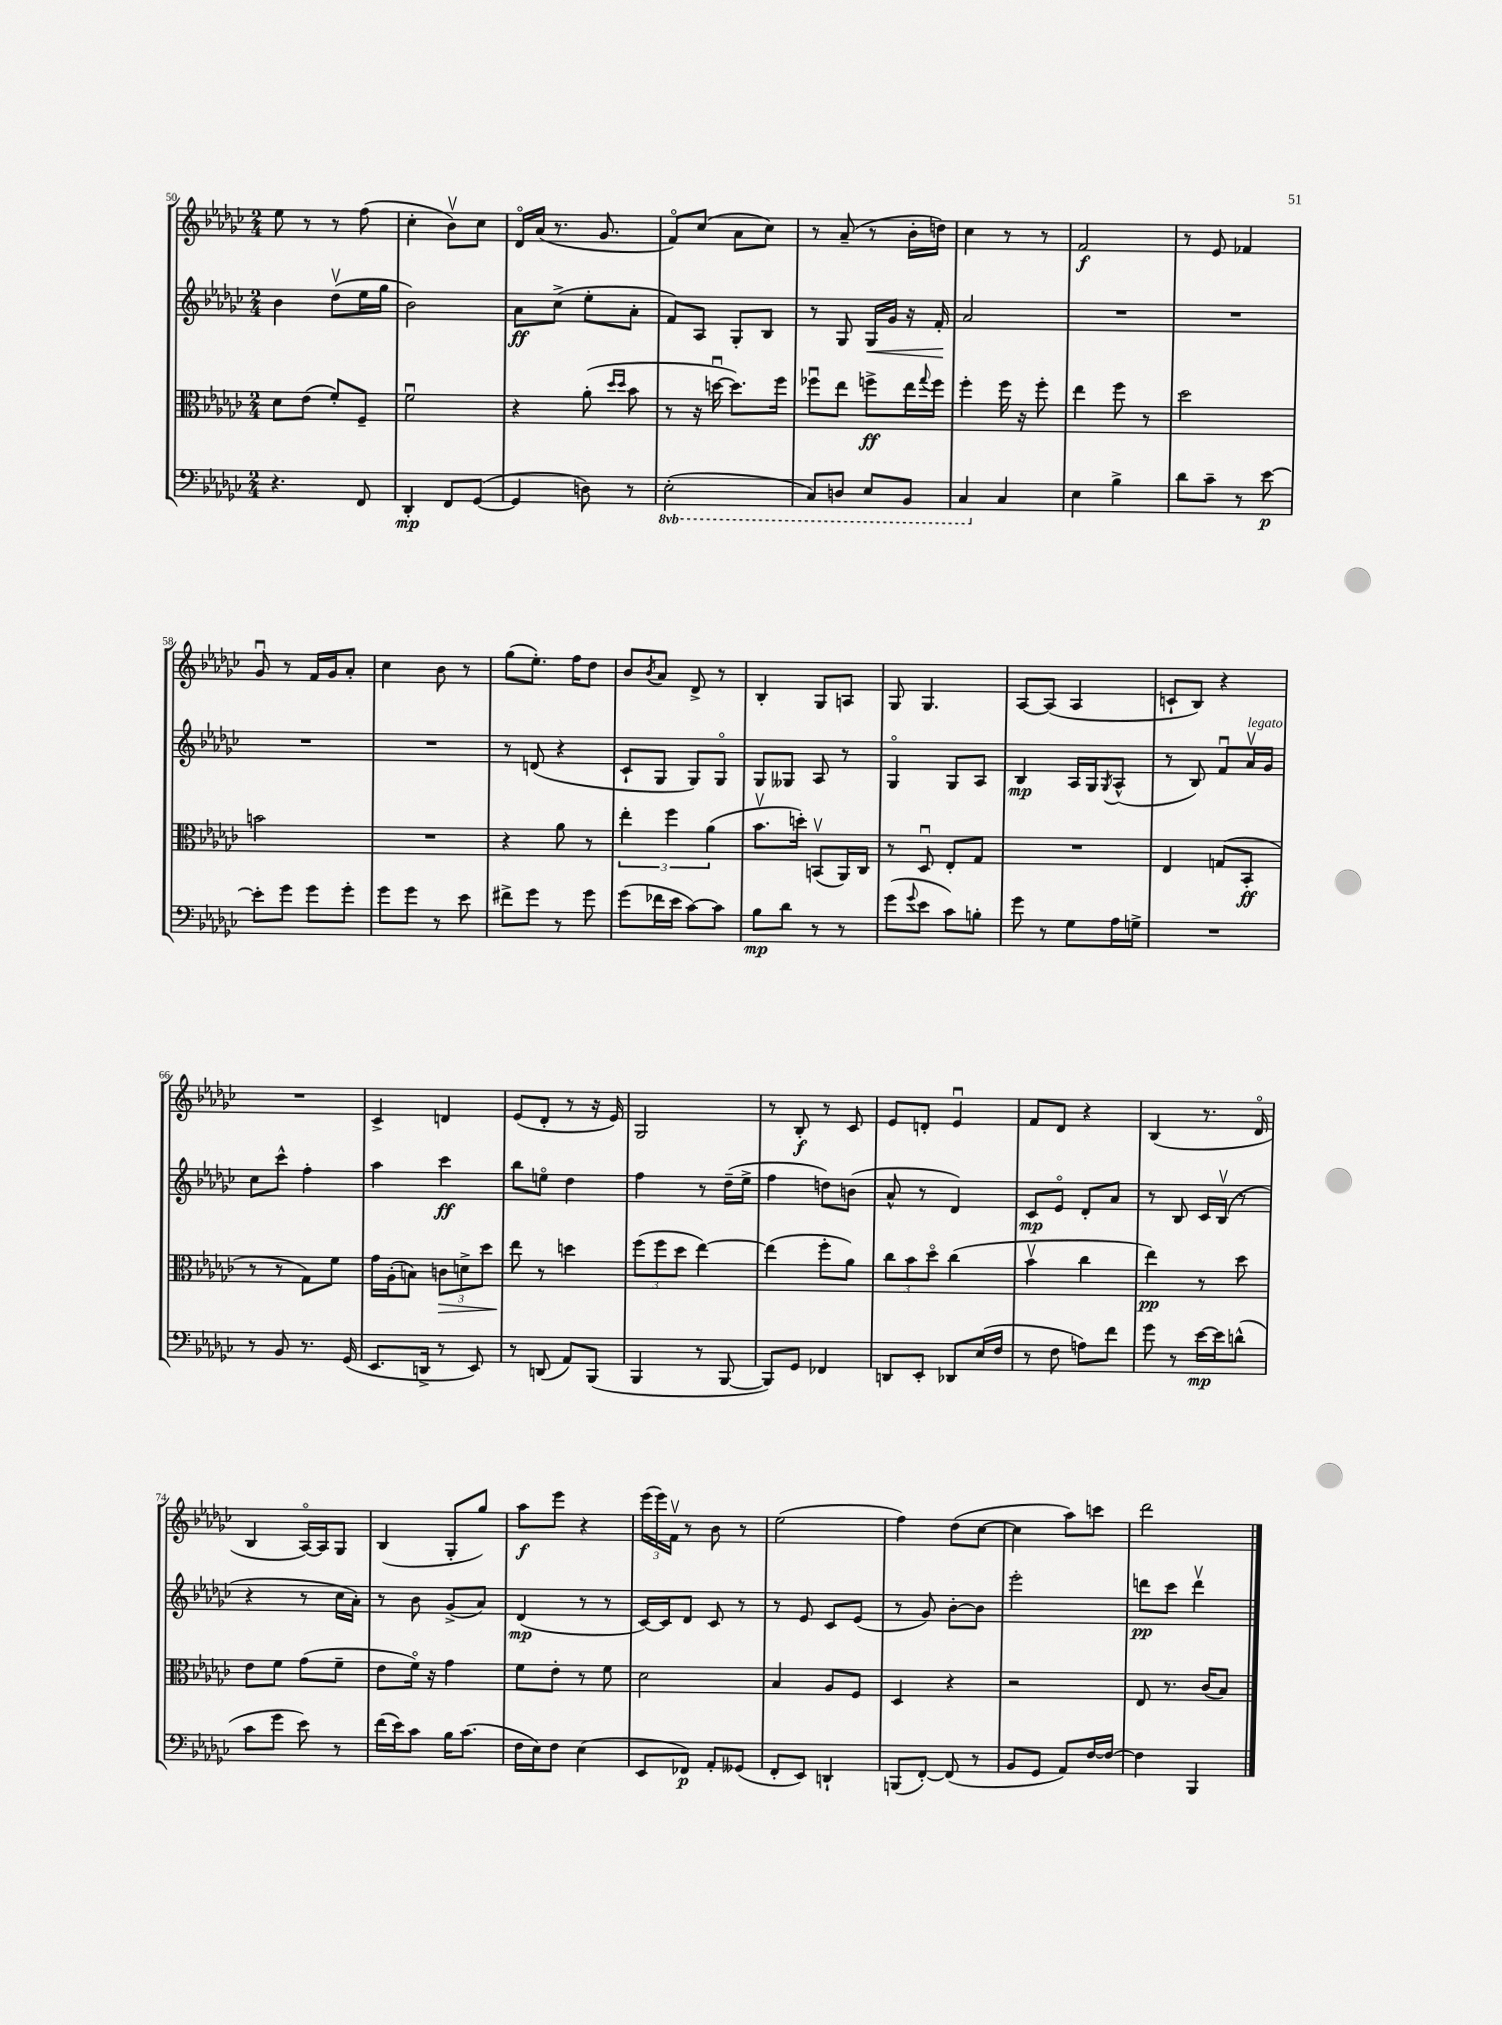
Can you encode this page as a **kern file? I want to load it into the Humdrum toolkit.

**kern	**kern	**kern	**kern
*staff4	*staff3	*staff2	*staff1
*clefF4	*clefC3	*clefG2	*clefG2
*k[b-e-a-d-g-c-]	*k[b-e-a-d-g-c-]	*k[b-e-a-d-g-c-]	*k[b-e-a-d-g-c-]
*M2/4	*M2/4	*M2/4	*M2/4
4.r	8d-	4b-	8ee-
.	(8e-	.	8r
.	8f')	(8dd-v	8r
8FF	8F~	16ee-	(8ff
.	.	16gg-	.
=	=	=	=
4DD-'	2fu	2b-)	4cc-'
8FF	.	.	8b-v)
([8GG-	.	.	8cc-
=	=	=	=
4GG-]	4r	8a-	16d-o
.	.	.	(16a-
.	.	(8cc-^	8.r
8D)	(8a-'	8ee-'	.
.	.	.	8.g-
.	16qqdd-	.	.
.	16qqdd-	.	.
8r	8b-	8a-'	.
=	=	=	=
(2EE-'	8r	8f)	8fo)
.	16r	8A-	(8cc-
.	[16ddu	.	.
.	8.dd])	8G-'	8a-
.	.	8B-	8cc-)
.	16ff	.	.
=	=	=	=
8CC-)	8ff-u	8r	8r
8DD	8ee-	8G-	(8a-~
8EE-	8ff^	16G-	8r
.	.	16g-	.
8BBB-	16ee-	16r	16b-'
.	8qqgg-	.	.
.	16ff	16f'	16dd)
=	=	=	=
4CC-	4ff'	2a-	4cc-
4C-	16ff	.	8r
.	16r	.	.
.	8ff'	.	8r
=	=	=	=
4E-	4ee-	2r	2f
4B-^	8ff	.	.
.	8r	.	.
=	=	=	=
8d-	2dd-	2r	8r
8c-~	.	.	8e-
8r	.	.	4f-
[8e-	.	.	.
=	=	=	=
8e-']	2b	2r	8g-u
8g-	.	.	8r
8g-	.	.	16f
.	.	.	16g-
8g-'	.	.	8a-'
=	=	=	=
8g-	2r	2r	4cc-
8g-	.	.	.
8r	.	.	8b-
8e-	.	.	8r
=	=	=	=
8f#^	4r	8r	(8gg-
8g-	.	(8d	8.ee-')
8r	8a-	4r	.
.	.	.	16ff
8g-	8r	.	8dd-
=	=	=	=
(8g-	6ee-'	8c-`	8b-
.	.	.	8qb-
16f-	.	8G-	8a-
.	6ff	.	.
16e-	.	.	.
[8c-)	.	8G-)	8d-^
.	(6a-	.	.
8c-]	.	8G-o	8r
=	=	=	=
8B-	8.b-v	8G-	4B-'
8d-	.	8G--	.
.	16dd')	.	.
8r	(8BBv	8A-	8G-
8r	16AA-)	8r	8A
.	16C-	.	.
=	=	=	=
(8g-	8r	4G-o	8G-
8qqg-	.	.	.
8e-	8D-u	.	4.G-
8c-)	8E-'	8G-	.
8B'	8G-	8A-	.
=	=	=	=
8g-	2r	4B-	[8A-
8r	.	.	(8A-]
8G-	.	16A-	4A-
.	.	16G-	.
.	.	8qG-	.
16A-	.	(8A-^^	.
16G^	.	.	.
=	=	=	=
2r	4E-	8r	8c`
.	.	8B-)	8B-)
.	(8G	8fu	4r
.	8BB-'	16a-v	.
.	.	16g-	.
=	=	=	=
8r	8r	8cc-	2r
8BB-	8r	8ccc-^^	.
8.r	8G-)	4ff'	.
.	8f	.	.
(16GG-	.	.	.
=	=	=	=
8.EE-	16g-	4aa-	4c-^
.	(16A-'	.	.
.	8B)	.	.
16DD^	.	.	.
8r	12c	4ccc-	4d
.	12d^	.	.
8EE-)	.	.	.
.	12dd-	.	.
=	=	=	=
8r	8ee-	8bb-	(8e-
(8DD	8r	8eeo	8d-'
8AA-)	4dd	4dd-	8r
(8BBB-	.	.	16r
.	.	.	16e-)
=	=	=	=
4BBB-	(12ff	4ff	2G-
.	12ff	.	.
.	12dd-	.	.
8r	[4ee-)	8r	.
[8BBB-	.	(16dd-~	.
.	.	16ee-^	.
=	=	=	=
8BBB-])	(4ee-]	4ff	8r
8GG-	.	.	8B-'
4FF-	8ff'	8dd)	8r
.	8a-)	(8b	8c-
=	=	=	=
8DD	12cc-	8a-^^	8e-
.	12b-	.	.
8EE-'	.	8r	8d'
.	12dd-o	.	.
8DD-	(4cc-	4d-)	4e-u
(16E-	.	.	.
16F	.	.	.
=	=	=	=
8r	4b-v	8c-	8f
8F	.	8e-o	8d-
8A)	4cc-	8d-'	4r
8f	.	8a-	.
=	=	=	=
8g-	4ee-)	8r	(4B-
8r	.	8B-	.
[16e-	8r	16c-	8.r
16e-]	.	(16B-v	.
(8d^^	8dd-	8r	.
.	.	.	16d-o
=	=	=	=
8c-	8e-	4r	4B-
8g-	8f	.	.
8e-)	(8g-	8r	[16A-o)
.	.	.	16A-]
8r	8f~	16cc-	8G-
.	.	16a-')	.
=	=	=	=
(16f	8e-	8r	(4B-
16e-)	.	.	.
8c-	16fo)	8b-	.
.	16r	.	.
16B-	4g-	(8g-^	8G-'
(8.c-	.	.	.
.	.	8a-)	8gg-)
=	=	=	=
16F	8f	(4d-	8aa-
16E-)	.	.	.
8F	8e-'	.	8eee-
(4E-	8r	8r	4r
.	8f	8r	.
=	=	=	=
8EE-	2d-	[16c-)	(24eee-
.	.	.	24eee-)
.	.	16c-]	.
.	.	.	24fv
8FF-)	.	8d-	8r
8AA-'	.	8c-	8b-
(8GG--	.	8r	8r
=	=	=	=
8FF'	4B-	8r	(2ee-
8EE-)	.	8e-	.
4DD`	8A-	8c-	.
.	8F	(8e-	.
=	=	=	=
(8BBB	4D-	8r	4ff)
[8FF')	.	8g-)	.
(8FF]	4r	[8b-'	(8dd-
8r	.	8b-]	[8cc-
=	=	=	=
8BB-	2r	2eee-'	4cc-]
8GG-	.	.	.
8AA-)	.	.	8aa-)
[16F	.	.	8ccc
16F_	.	.	.
=	=	=	=
4F]	8E-	8ddd	2ddd-
.	8.r	8ccc-	.
4BBB-	.	4dddv	.
.	(16c-	.	.
.	8B-)	.	.
==	==	==	==
*-	*-	*-	*-
